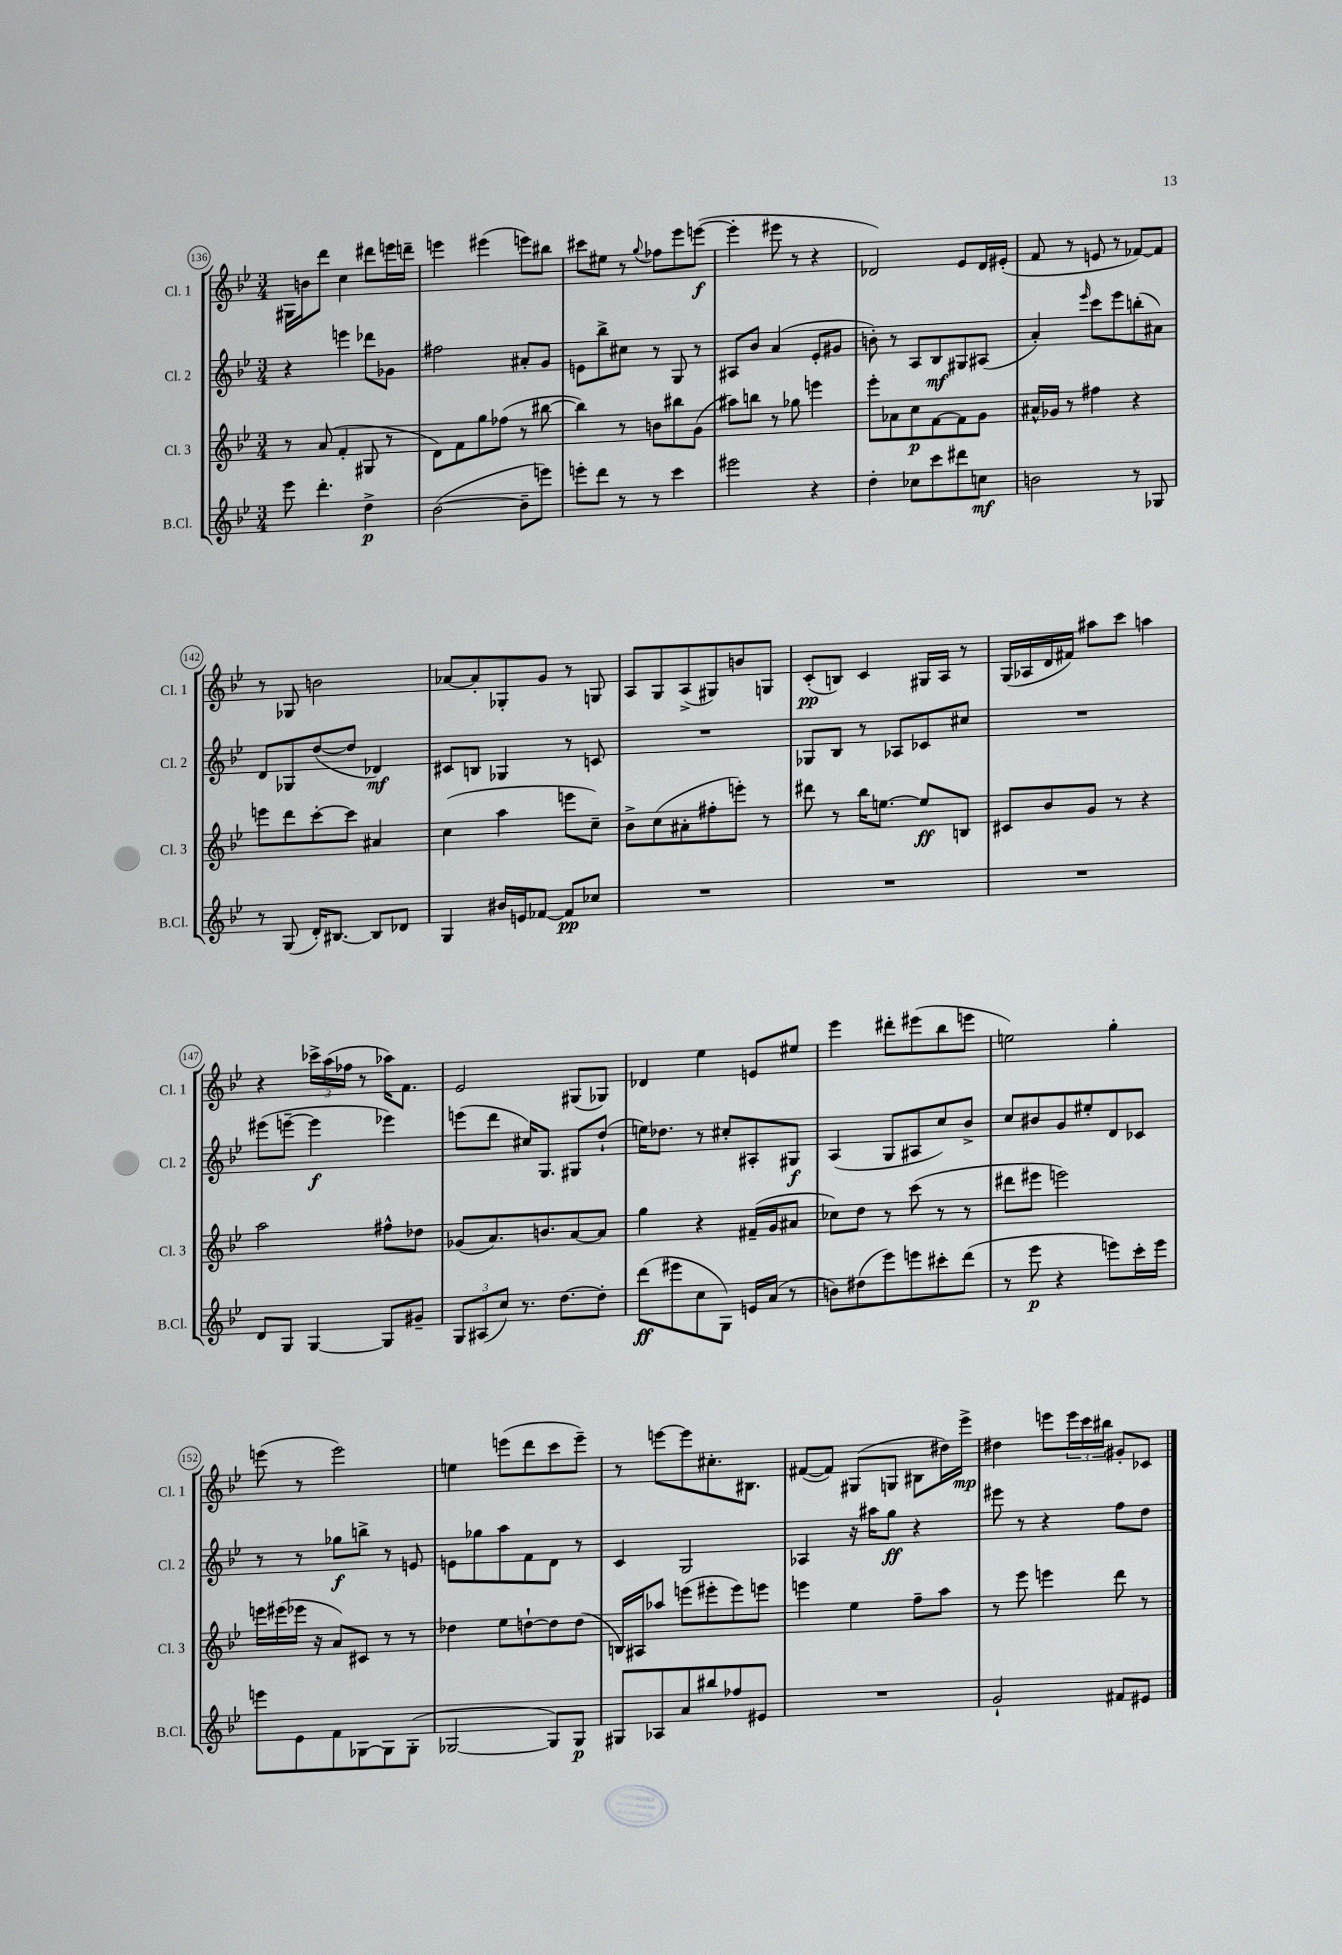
<<
\new StaffGroup <<
\new Staff = "s0" \with { instrumentName = "Cl. 1" shortInstrumentName = "Cl. 1" } {
    \clef treble \key bes \major \numericTimeSignature \time 3/4
    gis16 b'16 d'''8 c''4 dis'''8 e'''16 d'''16-- |
    e'''4 eis'''4( e'''8) bis''8 |
    cis'''8 eis''8 r8 \appoggiatura { g''8 } fes''8 ees'''8 e'''8~\f( |
    e'''4-. eis'''8 r8 r4 |
    des'2) ees'8 des'16 eis'16-.( |
    f'8 r8 e'8 r8 fes'8~) fes'8 |
    r8 ges8 b'2 |
    aes'8~ aes'8-. ges8-. g'8 r8 g8 |
    a8 g8 a8->( gis8) b'8 g8 |
    c'8-.\pp( b8) c'4 gis16 a16 r8 |
    g16( aes16 d'16 fis'16) ais''8 c'''8 a''4 |
    r4 \tuplet 3/2 { ces'''16-> a''16( fes''16 } r8 aes''16) f'8. |
    ees'2 gis8( ges8) |
    des'4 ees''4 e'8 eis''8 |
    ees'''4 dis'''8-. eis'''8( bes''8 e'''8 |
    e''2) g''4-. |
    e'''8( r8 e'''2) |
    e''4 e'''8( d'''8 c'''8 e'''8--) |
    r8 e'''8~ e'''8 cis''8.-. bis8. |
    fis'8~( fis'8) gis8( g8 bis8 dis''16) ees'''16->\mp |
    dis''4 e'''8 \tuplet 3/2 { e'''16 c'''16 bis''16 } gis'8-. ces'8 \bar "|." |
}
\new Staff = "s1" \with { instrumentName = "Cl. 2" shortInstrumentName = "Cl. 2" } {
    \clef treble \key bes \major \numericTimeSignature \time 3/4
    r4 e'''4 des'''8 ges'8 |
    fis''2 ais'8-. g'8 |
    e'8 bes''8-> cis''8 r8 g8 r8 |
    ais8 bes'8 a'4( ees'8-. gis'8 |
    b'8-.) r8 a8 bes8\mf gis8 ais8( |
    a'4-.) \grace { ees'''16 } c'''8 ees'''8 b''8-.( ais'8) |
    d'8 ges8 d''8~( d''8 des'4\mf) |
    cis'8 b8 ges4 r8 c'8 |
    R2. |
    ges8 bes8 r8 aes8 ces'8 cis''8 |
    R2. |
    eis'''8( e'''8~-- e'''4\f ees'''4) |
    e'''8( d'''8 cis''16) g8. gis8 d''8-!( |
    e''16) des''8. r8 cis''8-. ais8-. gis8\f |
    a4( g8 ais8 c''8) bes'8-> |
    c''8 bis'8 g'8 eis''8-. d'8 ces'8 |
    r8 r8 ges''8\f b''8-> r8 e'8 |
    e'8 ges''8 a''8 f'8 d'8 r8 |
    c'4 g2 |
    aes4 r16 ais''16 g''8\ff r4 |
    eis'''8 r8 r4 f''8 d''8 \bar "|." |
}
\new Staff = "s2" \with { instrumentName = "Cl. 3" shortInstrumentName = "Cl. 3" } {
    \clef treble \key bes \major \numericTimeSignature \time 3/4
    r8 a'8( f'4-. gis8 r8 |
    d'8) f'8 g''8 fes''8( r8 bis''8~ |
    bis''4) r8 b'8 bis''8 g'8( |
    ais''8) b''8 r8 ges''8 e'''4 |
    ees'''8-. aes'8 c''8\p f'8~ f'8 g'8 |
    ais'16-^ ges'16 r8 fis''4 r4 |
    e'''8 d'''8 c'''8~-. c'''8 ais'4 |
    c''4( a''4 e'''8 c''8--) |
    bes'8-> c''8( ais'8-. fis''8-. e'''8-.) r8 |
    dis'''8 r8 bes''16 e''8.~ e''8\ff b8 |
    cis'8 bes'8 g'8 r8 r4 |
    a''2 fis''8-^ des''8 |
    ges'8( a'8.) b'8. a'8~ a'8 |
    g''4 r4 fis'16--( g'16 ais'8 |
    ces''8) d''8 r8 c'''8( r8 r8 |
    dis'''8 eis'''8 e'''2) |
    e'''16 eis'''16( ees'''16 r16 a'8) cis'8 r8 r8 |
    des''4 ees''8 d''8~-! d''8 d''8( |
    b16) ais16 aes''8 e'''8( eis'''8-. eis'''8) e'''8 |
    e'''4 ees''4 f''8-- a''8 |
    r8 ees'''8 e'''4 d'''8 r8 \bar "|." |
}
\new Staff = "s3" \with { instrumentName = "B.Cl." shortInstrumentName = "B.Cl." } {
    \clef treble \key bes \major \numericTimeSignature \time 3/4
    ees'''8 d'''4.-. d''4->\p |
    bes'2~( bes'8-- e'''8) |
    e'''8-. d'''8 r8 r8 c'''4 |
    eis'''2 r4 |
    d''4-. ces''8 c'''8 dis'''8 c''8\mf |
    b'2 r8 ges8 |
    r8 g8( d'16-.) bis8.~ bis8 des'8 |
    g4 bis'16 e'16 fes'8~ fes'8\pp ces''8 |
    R2. |
    R2. |
    R2. |
    d'8 g8 g4~ g8 gis'8-- |
    \tuplet 3/2 { g8 ais8( c''8) } r8. d''8.~ d''8-. |
    d'''8\ff( eis'''8 c''8 g8) e'16 a'16( r8 |
    b'8) dis''8( ees'''8) e'''8 cis'''8-. d'''8( |
    r8 ees'''8\p r4 e'''8) c'''16-. e'''16 |
    e'''8 ees'8 f'8 ges8~ ges8 ges8-.( |
    ges2~ ges8) ges8\p |
    gis8 aes8 a'8 bis''8 fes''8 eis'8 |
    R2. |
    g'2-! fis'8 eis'8 \bar "|." |
}
>>
>>
\layout { \context { \Score currentBarNumber = #136 \override BarNumber.stencil = #(make-stencil-circler 0.1 0.3 ly:text-interface::print) } }
